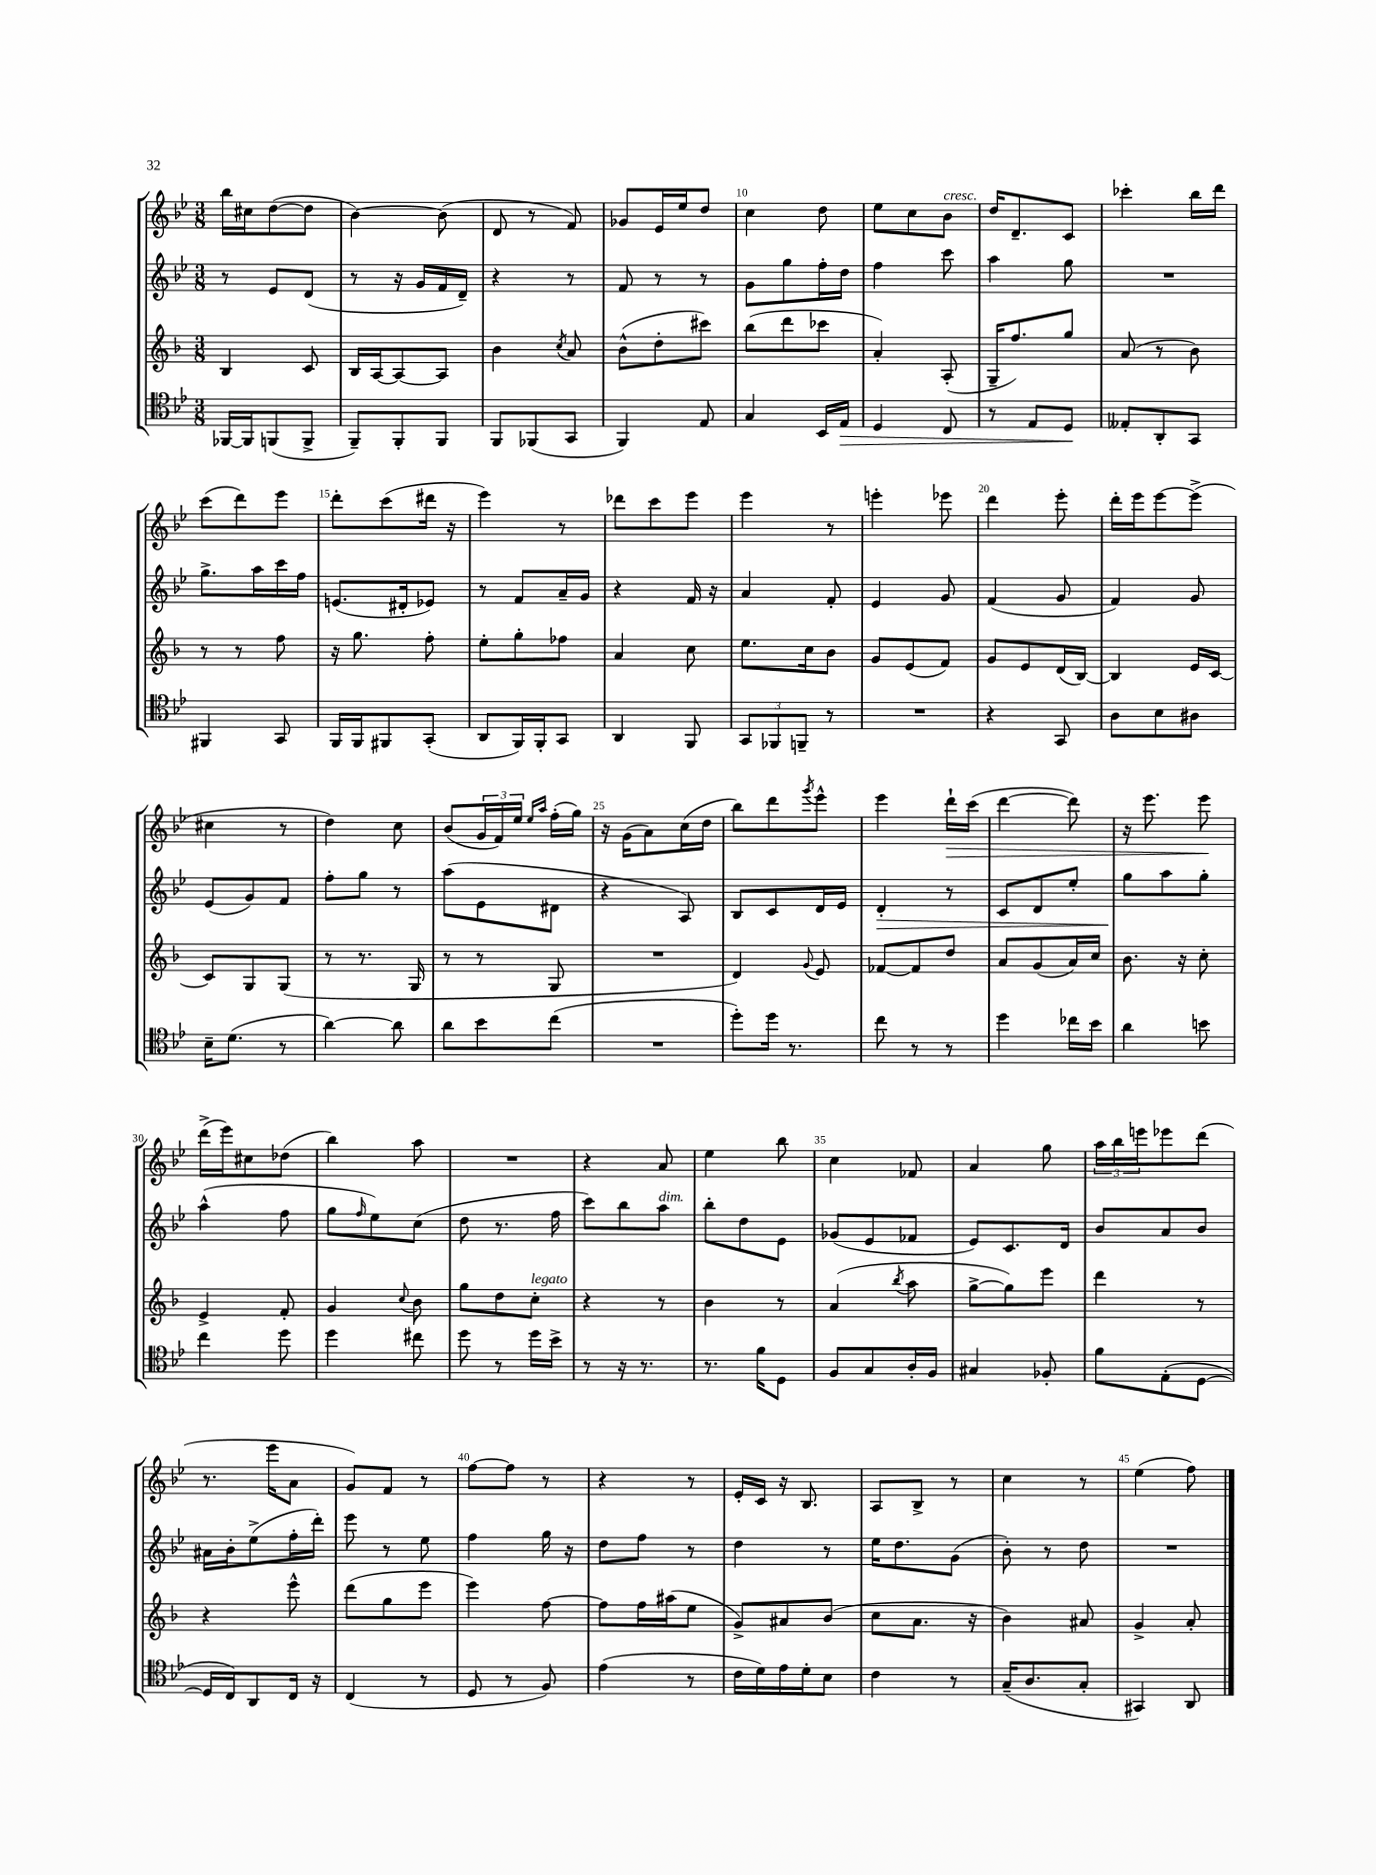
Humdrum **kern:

**kern	**dynam	**kern	**kern	**dynam	**kern	**dynam
*part4	*part4	*part3	*part2	*part2	*part1	*part1
*staff4	*staff4	*staff3	*staff2	*staff2	*staff1	*staff1
*clefC4	*	*clefG2	*clefG2	*	*clefG2	*
*k[b-e-]	*	*k[b-]	*k[b-e-]	*	*k[b-e-]	*
*M3/8	*	*M3/8	*M3/8	*	*M3/8	*
=6	=6	=6	=6	=6	=6	=6
[16FF-X/LL	.	4B-/	8r	.	16bb-\LL	.
16FF-/J]	.	.	.	.	16cc#X\J	.
(8FFn/	.	.	8e-/L	.	([8dd\	.
8FF^/J	.	8c/	(8d/J	.	8dd\J]	.
=7	=7	=7	=7	=7	=7	=7
8FF~/L)	.	16B-/LL	8r	.	[4b-\)	.
.	.	[16A/J	.	.	.	.
8FF'/	.	8A/_	16r	.	.	.
.	.	.	16g/LL	.	.	.
8FF/J	.	8A/J]	16f/	.	(8b-\]	.
.	.	.	16d~/JJ)	.	.	.
=8	=8	=8	=8	=8	=8	=8
8FF/L	.	4b-\	4r	.	8d/	.
(8FF-X/	.	.	.	.	8r	.
.	.	8qcc/	.	.	.	.
8GG/J	.	8a/	8r	.	8f/)	.
=9	=9	=9	=9	=9	=9	=9
4FF/)	.	(8b-^^\L	8f/	.	8g-X/L	.
.	.	8dd'\	8r	.	16e-/L	.
.	.	.	.	.	16ee-/J	.
8E-/	.	8ccc#X\J)	8r	.	8dd/J	.
=10	=10	=10	=10	=10	=10	=10
4G/	.	(8bb-\L	8g\L	.	4cc\	.
.	.	8ddd\	8gg\	.	.	.
16BB-/LL	.	8ccc-X\J	16ff'\L	.	8dd\	.
!	!LO:HP:b	!	!	!	!	!
16E-/JJ	>	.	16dd\JJ	.	.	.
=11	=11	=11	=11	=11	=11	=11
4D/	.	4a'/)	4ff\	.	8ee-\L	.
.	.	.	.	.	8cc\	.
!	!	!	!	!	!LO:TX:a:i:t=cresc.	!
8C/	.	(8A'/	8ccc\	.	8b-\J	.
=12	=12	=12	=12	=12	=12	=12
8r	.	16G~/KL	4aa\	.	16dd/KL	.
.	.	8.ff/)	.	.	8.d~/	.
8E-/L	.	.	.	.	.	.
8D/J	.	8gg/J	8gg\	.	8c/J	.
.	]	.	.	.	.	.
=13	=13	=13	=13	=13	=13	=13
8E--X'/L	.	(8a/	4.r	.	4ccc-X'\	.
8AA'/	.	8r	.	.	.	.
8GG/J	.	8b-\)	.	.	16bb-\LL	.
.	.	.	.	.	16ddd\JJ	.
!!LO:LB:g=z
=14	=14	=14	=14	=14	=14	=14
4FF#X/	.	8r	8.gg^\L	.	(8ccc\L	.
.	.	8r	.	.	8ddd\)	.
.	.	.	16aa\L	.	.	.
8GG/	.	8ff\	16ccc\	.	8eee-\J	.
.	.	.	16ff\JJ	.	.	.
=15	=15	=15	=15	=15	=15	=15
16FF/LL	.	16r	(8.en/L	.	8ddd'\L	.
16FF/J	.	8.gg\	.	.	.	.
8FF#X/	.	.	.	.	(8ccc\	.
.	.	.	16d#X'/k	.	.	.
(8GG'/J	.	8ff'\	8e-X/J)	.	16ddd#X\Jk	.
.	.	.	.	.	16r	.
=16	=16	=16	=16	=16	=16	=16
8AA/L	.	8ee'\L	8r	.	4eee-\)	.
16FF/L)	.	8gg'\	8f/L	.	.	.
16FF'/J	.	.	.	.	.	.
8GG/J	.	8ff-X\J	16a~/L	.	8r	.
.	.	.	16g/JJ	.	.	.
=17	=17	=17	=17	=17	=17	=17
4AA/	.	4a/	4r	.	8ddd-X\L	.
.	.	.	.	.	8ccc\	.
8FF/	.	8cc\	16f/	.	8eee-\J	.
.	.	.	16r	.	.	.
=18	=18	=18	=18	=18	=18	=18
12GG/L	.	8.ee\L	4a/	.	4eee-\	.
12FF-X/	.	.	.	.	.	.
12FFn~/J	.	.	.	.	.	.
.	.	16cc\k	.	.	.	.
8r	.	8b-\J	8f'/	.	8r	.
=19	=19	=19	=19	=19	=19	=19
4.r	.	8g/L	4e-/	.	4eeen'\	.
.	.	(8e/	.	.	.	.
.	.	8f/J)	8g/	.	8eee-X\	.
=20	=20	=20	=20	=20	=20	=20
4r	.	8g/L	(4f/	.	4ddd\	.
.	.	8e/	.	.	.	.
8GG/	.	(16d/L	8g/	.	8eee-'\	.
.	.	[16B-/JJ)	.	.	.	.
=21	=21	=21	=21	=21	=21	=21
8A\L	.	4B-/]	4f/)	.	16ddd'\LL	.
.	.	.	.	.	16eee-\J	.
8B-\	.	.	.	.	[8eee-\	.
8A#X\J	.	16e/LL	8g/	.	(8eee-^\J]	.
.	.	[16c/JJ	.	.	.	.
!!LO:LB:g=z
=22	=22	=22	=22	=22	=22	=22
16B-~\KL	.	8c/L]	(8e-/L	.	4cc#X\	.
(8.d\J	.	.	.	.	.	.
.	.	8G/	8g/)	.	.	.
8r	.	(8G/J	8f/J	.	8r	.
=23	=23	=23	=23	=23	=23	=23
[4a\)	.	8r	8ff'\L	.	4dd\)	.
.	.	8.r	8gg\J	.	.	.
8a\]	.	.	8r	.	8cc\	.
.	.	16G/	.	.	.	.
=24	=24	=24	=24	=24	=24	=24
8a\L	.	8r	(8aa\L	.	(8b-/L	.
8b-\	.	8r	8e-\	.	24g/L	.
.	.	.	.	.	24f/)	.
.	.	.	.	.	24ee-/JJ	.
.	.	.	.	.	16qqee-/LL	.
.	.	.	.	.	16qqaa/JJ	.
(8cc\J	.	8G/	8d#X\J	.	(16ff'\LL	.
.	.	.	.	.	16gg\JJ)	.
=25	=25	=25	=25	=25	=25	=25
4.r	.	4.r	4r	.	16r	.
.	.	.	.	.	(16g\KL	.
.	.	.	.	.	8a\)	.
.	.	.	8A/)	.	(16cc\L	.
.	.	.	.	.	16dd\JJ	.
=26	=26	=26	=26	=26	=26	=26
8dd'\L)	.	4d/)	8B-/L	.	8bb-\L)	.
16dd\Jk	.	.	8c/	.	8ddd\	.
8.r	.	.	.	.	.	.
.	.	8qqg/	.	.	8qggg/	.
.	.	8e/	16d/L	.	8eee-^^\J	.
.	.	.	16e-/JJ	.	.	.
=27	=27	=27	=27	=27	=27	=27
!	!	!	!	!LO:HP:b	!	!
8cc\	.	[8f-X/L	4d'/	>	4eee-\	.
8r	.	8f-/]	.	.	.	.
!	!	!	!	!	!	!LO:HP:b
8r	.	8dd/J	8r	.	16ddd`\LL	>
.	.	.	.	.	(16ccc\JJ	.
=28	=28	=28	=28	=28	=28	=28
4dd\	.	8a/L	8c/L	.	[4ddd\	.
.	.	(8g/	8d/	.	.	.
16cc-X\LL	.	16a/L)	8ee-'/J	.	8ddd\])	.
16b-\JJ	.	16cc/JJ	.	.	.	.
=29	=29	=29	=29	=29	=29	=29
4a\	.	8.b-\	8gg\L	.	16r	.
.	.	.	.	.	8.eee-\	.
.	.	.	8aa\	]	.	.
.	.	16r	.	.	.	.
8bn\	.	8cc'\	8gg'\J	.	8eee-\	.
.	.	.	.	.	.	]
!!LO:LB:g=z
=30	=30	=30	=30	=30	=30	=30
4cc\	.	4e^/	(4aa^^\	.	(16ddd^\LL	.
.	.	.	.	.	16eee-\J)	.
.	.	.	.	.	8cc#X\	.
8dd\	.	8f'/	8ff\	.	(8dd-X\J	.
=31	=31	=31	=31	=31	=31	=31
4dd\	.	4g/	8gg\L	.	4bb-\)	.
.	.	.	16qqff/	.	.	.
.	.	.	8ee-\)	.	.	.
.	.	8qqcc/	.	.	.	.
8cc#X\	.	8b-\	(8cc\J	.	8aa\	.
=32	=32	=32	=32	=32	=32	=32
8dd\	.	8gg\L	8dd\	.	4.r	.
8r	.	8dd\	8.r	.	.	.
!	!	!LO:TX:a:i:t=legato	!	!	!	!
16dd\LL	.	8cc'\J	.	.	.	.
16b-^\JJ	.	.	16ff\	.	.	.
=33	=33	=33	=33	=33	=33	=33
8r	.	4r	8ccc\L)	.	4r	.
16r	.	.	8bb-\	.	.	.
8.r	.	.	.	.	.	.
!	!	!	!LO:TX:a:i:t=dim.	!	!	!
.	.	8r	8aa\J	.	8a/	.
=34	=34	=34	=34	=34	=34	=34
8.r	.	4b-\	8bb-'\L	.	4ee-\	.
.	.	.	8dd\	.	.	.
16f\KL	.	.	.	.	.	.
8D\J	.	8r	8e-\J	.	8bb-\	.
=35	=35	=35	=35	=35	=35	=35
8F/L	.	(4a/	(8g-X/L	.	4cc\	.
8G/	.	.	8e-/	.	.	.
.	.	8qbb-/	.	.	.	.
16A'/L	.	8aa\	8f-X/J	.	8f-X/	.
16F/JJ	.	.	.	.	.	.
=36	=36	=36	=36	=36	=36	=36
4G#X/	.	[8gg^\L	8e-/L)	.	4a/	.
.	.	8gg\])	8.c/	.	.	.
8F-X'/	.	8eee\J	.	.	8gg\	.
.	.	.	16d/Jk	.	.	.
=37	=37	=37	=37	=37	=37	=37
8f\L	.	4ddd\	8b-/L	.	24aa\LL	.
.	.	.	.	.	24bb-\	.
.	.	.	.	.	24eeen\J	.
(8E-'\	.	.	8a/	.	8eee-X\	.
[8D\J	.	8r	8b-/J	.	(8ddd\J	.
!!LO:LB:g=z
=38	=38	=38	=38	=38	=38	=38
16D/LL]	.	4r	16a#X\LL	.	8.r	.
16C/J)	.	.	16b-'\J	.	.	.
8AA/	.	.	(8ee-^\	.	.	.
.	.	.	.	.	16eee-\KL	.
16C/Jk	.	8eee^^\	16ff'\L	.	8a\J	.
16r	.	.	16ddd'\JJ)	.	.	.
=39	=39	=39	=39	=39	=39	=39
(4C/	.	(8ddd\L	8eee-\	.	8g/L)	.
.	.	8gg\	8r	.	8f/J	.
8r	.	8eee\J	8ee-\	.	8r	.
=40	=40	=40	=40	=40	=40	=40
8D/	.	4eee\)	4ff\	.	[8ff\L	.
8r	.	.	.	.	8ff\J]	.
8F/)	.	[8ff\	16gg\	.	8r	.
.	.	.	16r	.	.	.
=41	=41	=41	=41	=41	=41	=41
(4e-\	.	8ff\L]	8dd\L	.	4r	.
.	.	16ff\L	8ff\J	.	.	.
.	.	(16aa#X\J	.	.	.	.
8r	.	8ee\J	8r	.	8r	.
=42	=42	=42	=42	=42	=42	=42
16c\LL	.	8g^/L)	4dd\	.	16e-'/LL	.
16d\)	.	.	.	.	16c/JJ	.
16e-\	.	8a#X/	.	.	16r	.
16d'\J	.	.	.	.	8.B-/	.
8B-\J	.	(8b-/J	8r	.	.	.
=43	=43	=43	=43	=43	=43	=43
4c\	.	8cc\L	16ee-\KL	.	8A/L	.
.	.	.	8.dd\	.	.	.
.	.	8.a\J	.	.	8B-^/J	.
8r	.	.	(8g\J	.	8r	.
.	.	16r	.	.	.	.
=44	=44	=44	=44	=44	=44	=44
(16G~/KL	.	4b-\)	8b-'\)	.	4cc\	.
8.A/	.	.	.	.	.	.
.	.	.	8r	.	.	.
8G'/J	.	8a#X/	8dd\	.	8r	.
=45	=45	=45	=45	=45	=45	=45
4GG#X/)	.	4g^/	4.r	.	(4ee-\	.
8AA/	.	8a'/	.	.	8ff\)	.
==	==	==	==	==	==	==
*-	*-	*-	*-	*-	*-	*-
